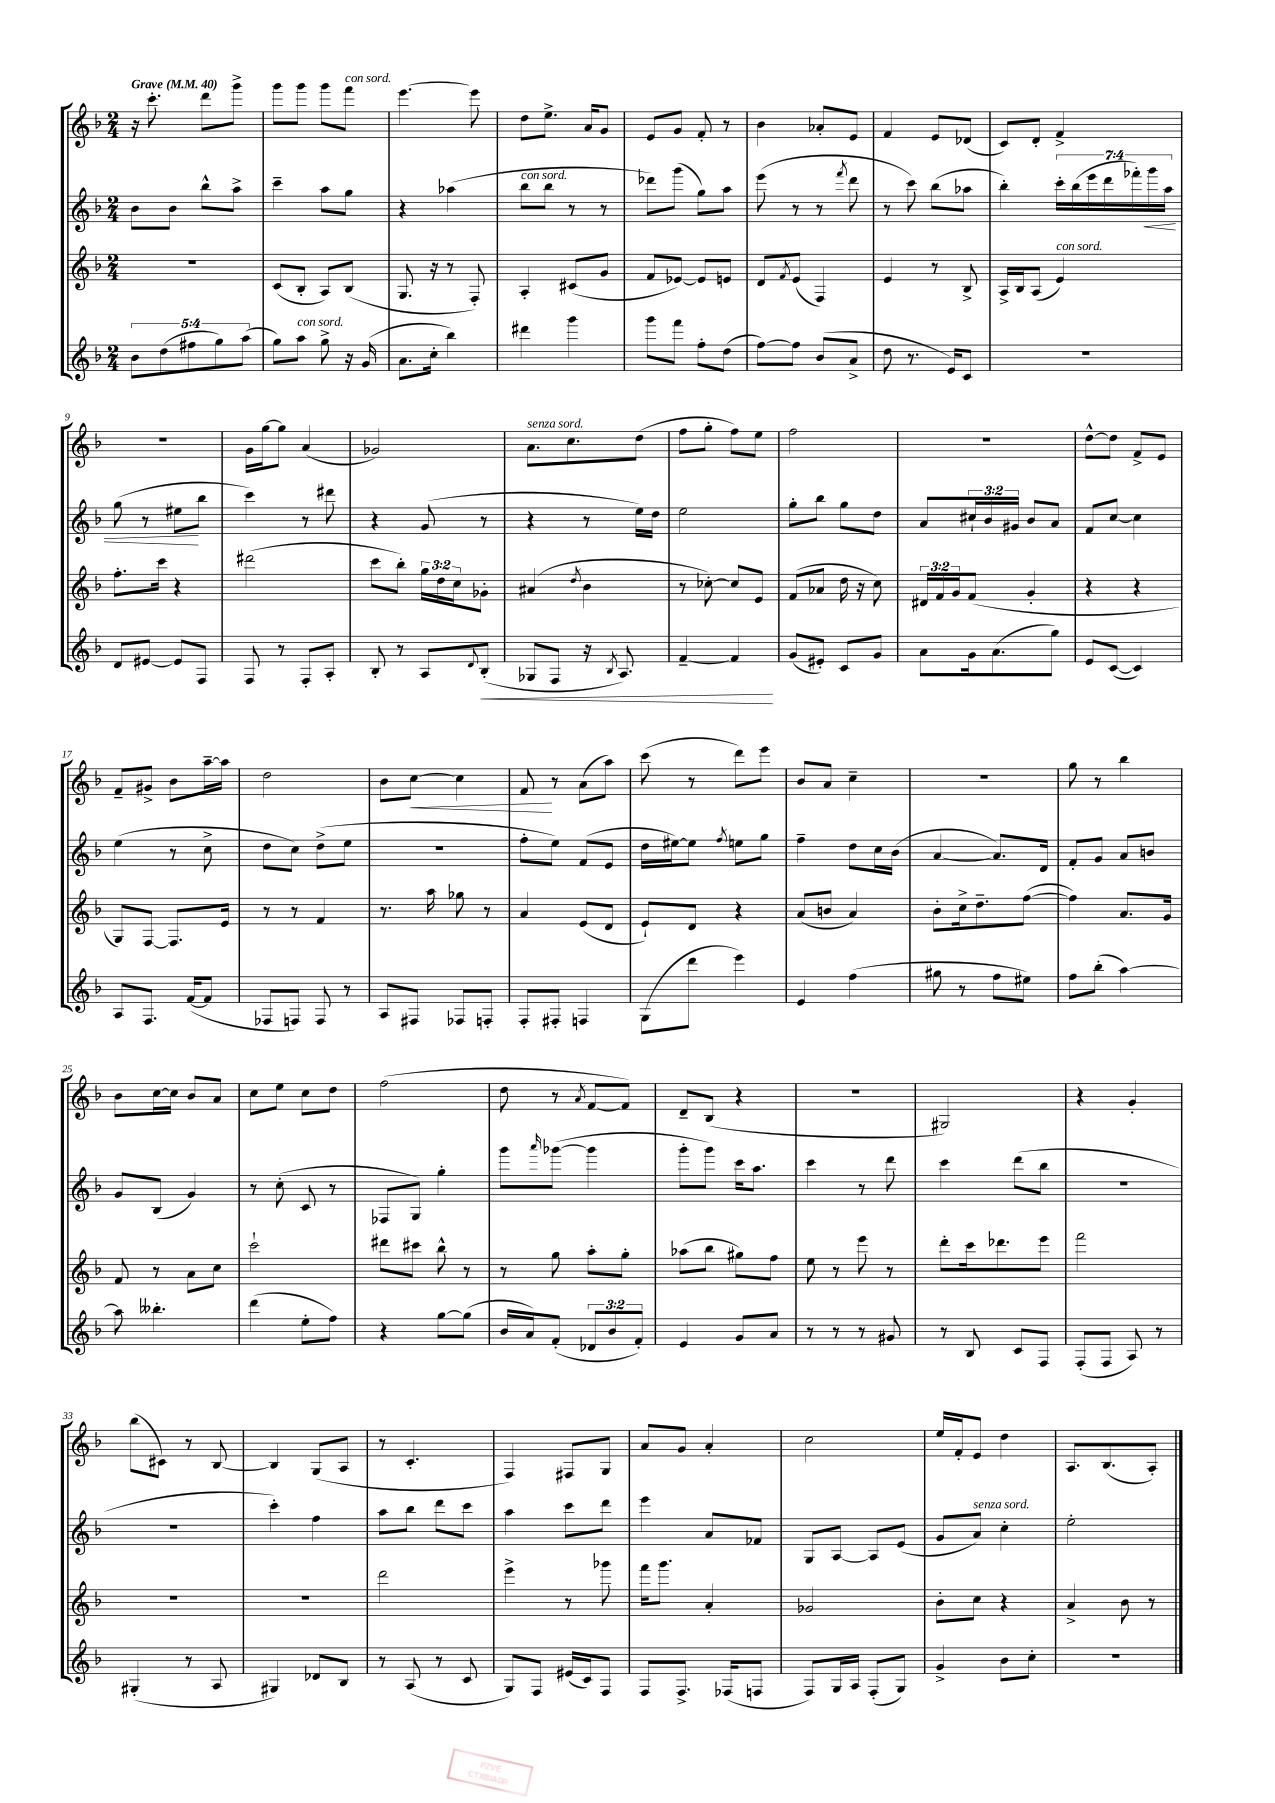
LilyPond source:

<<
\new StaffGroup <<
\new Staff = "s0" {
    \clef treble \key f \major \numericTimeSignature \time 2/4 \tempo "Grave" 4 = 40
    r16 c'''8.-. d'''8 g'''8-> |
    g'''8 g'''8 g'''8 f'''8^\markup { \italic "con sord." } |
    e'''4.~ e'''8 |
    d''8 e''8.-> a'16 g'8 |
    e'8 g'8 f'8-. r8 |
    bes'4 aes'8-. e'8 |
    f'4 e'8 des'8( |
    c'8) d'8-. f'4-> |
    R2 |
    g'16 g''16~ g''8 a'4( |
    ges'2) |
    a'8.^\markup { \italic "senza sord." } c''8. d''8( |
    f''8 g''8-. f''8) e''8 |
    f''2 |
    r2 |
    d''8~-^ d''8 f'8-> e'8 |
    f'8-- gis'8-> bes'8 a''16~-- a''16 |
    d''2 |
    bes'8 c''8~\< c''4 |
    f'8\! r8 a'8( a''8) |
    c'''8( r8 d'''8) e'''8 |
    bes'8 a'8 c''4-- |
    r2 |
    g''8 r8 bes''4 |
    bes'8 c''16~ c''16 bes'8 a'8 |
    c''8 e''8 c''8 d''8 |
    f''2( |
    d''8 r8 \acciaccatura { a'8 } f'8~ f'8) |
    d'8-- bes8( r4 |
    r2 |
    gis2) |
    r4 g'4-. |
    bes''8( cis'8) r8 bes8~ |
    bes4 g8( a8 |
    r8 c'4.-. |
    f4) fis8 g8 |
    a'8 g'8 a'4-. |
    c''2 |
    e''16 f'16-. e'8 d''4 |
    a8. bes8.( a8-.) \bar "|." |
}
\new Staff = "s1" {
    \clef treble \key f \major \numericTimeSignature \time 2/4 \override Staff.TupletNumber.text = #tuplet-number::calc-fraction-text
    bes'8 bes'8 bes''8-^ a''8-> |
    c'''4-- a''8 g''8 |
    r4 aes''4( |
    bes''8^\markup { \italic "con sord." } bes''8 r8 r8 |
    des'''8) g'''8( g''8) a''8 |
    e'''8( r8 r8 \acciaccatura { f'''8 } d'''8 |
    r8 c'''8) bes''8( aes''8 |
    bes''4-.) \tuplet 7/4 { c'''16-. bes''16( e'''16 d'''16 fes'''16-.) g'''16\< a''16 } |
    g''8( r8 eis''8\! bes''8 |
    c'''4) r8 dis'''8 |
    r4 g'8( r8 |
    r4 r8 e''16) d''16 |
    e''2 |
    g''8-. bes''8 g''8 d''8 |
    a'8 \tuplet 3/2 { cis''16-! bes'16 gis'16 } bes'8 a'8 |
    f'8 c''8~ c''4 |
    e''4( r8 c''8-> |
    d''8 c''8) d''8->( e''8 |
    R2 |
    f''8-. e''8) f'8( e'8 |
    d''16 eis''16~) eis''8 \acciaccatura { f''8 } e''8 g''8 |
    f''4-- d''8 c''16 bes'16( |
    a'4~ a'8.) d'16 |
    f'8-. g'8 a'8 b'8 |
    g'8 bes8( g'4) |
    r8 c''8-.( c'8 r8 |
    fes8 g8) g''4-. |
    g'''8 \grace { a'''16 } ges'''8~( ges'''4 |
    g'''8-. g'''8) c'''16 a''8. |
    c'''4 r8 d'''8 |
    c'''4 d'''8( bes''8 |
    r2 |
    R2 |
    c'''4-.) f''4 |
    a''8 bes''8 d'''8 c'''8 |
    a''4 c'''8 d'''8 |
    e'''4 a'8 fes'8 |
    g8 a8~ a8 e'8( |
    g'8 a'8^\markup { \italic "senza sord." }) c''4-. |
    e''2-. \bar "|." |
}
\new Staff = "s2" {
    \clef treble \key f \major \numericTimeSignature \time 2/4 \override Staff.TupletNumber.text = #tuplet-number::calc-fraction-text
    R2 |
    c'8( bes8-. a8) bes8( |
    g8. r16 r8 f8-.) |
    a4-. cis'8( g'8 |
    f'8 ees'8~) ees'8 e'8 |
    d'8 \acciaccatura { f'8 } e'8( f4) |
    e'4 r8 bes8-> |
    a16-> bes16 a8( e'4^\markup { \italic "con sord." }) |
    f''8.-. c'''16 r4 |
    dis'''2( |
    c'''8 bes''8-.) \tuplet 3/2 { g''16 d''16 c''16 } ges'8-. |
    ais'4( \acciaccatura { d''8 } bes'4 |
    r8 ces''8~-.) ces''8 e'8 |
    f'8( aes'8 d''16 r16 c''8) |
    \tuplet 3/2 { dis'16 f'16 g'16 } f'8( g'4-. |
    r4 r4 |
    g8) f8~ f8. e'16 |
    r8 r8 f'4 |
    r8. a''16 ges''8 r8 |
    a'4 e'8( d'8 |
    e'8-!) d'8 r4 |
    a'8( b'8 a'4) |
    bes'8-. c''16-> d''8.-- f''8~( |
    f''4) a'8. g'16 |
    f'8 r8 a'8 c''8 |
    c'''2-! |
    dis'''8 cis'''8 bes''8-^ r8 |
    r8 g''8 a''8-. g''8-. |
    aes''8( bes''8 gis''8) f''8 |
    e''8 r8 e'''8 r8 |
    d'''8-. c'''16 des'''8. e'''8 |
    f'''2 |
    r2 |
    R2 |
    d'''2 |
    e'''4-> r8 ges'''8 |
    f'''16 g'''8. a'4-. |
    ges'2 |
    bes'8-. c''8 r4 |
    a'4-> bes'8 r8 \bar "|." |
}
\new Staff = "s3" {
    \clef treble \key f \major \numericTimeSignature \time 2/4 \override Staff.TupletNumber.text = #tuplet-number::calc-fraction-text
    \tuplet 5/4 { bes'8 d''8( fis''8 g''8) a''8( } |
    g''8) a''8^\markup { \italic "con sord." } g''8-> r16 g'16( |
    a'8. c''16-. bes''4) |
    dis'''4 g'''4 |
    g'''8 f'''8 f''8-. d''8( |
    f''8~) f''8 bes'8( a'8-> |
    d''8 r8. e'16) c'8 |
    R2 |
    d'8 eis'8~ eis'8 f8 |
    f8 r8 f8-. a8-. |
    bes8-. r8 a8 \appoggiatura { d'8 } bes8-.\<( |
    ges8 f8 r16 \acciaccatura { bes8 } a8.) |
    f'4~-- f'4\! |
    g'8( eis'8-.) c'8 g'8 |
    a'8 g'16 a'8.( g''8) |
    e'8 c'8~( c'4) |
    a8 f8. f'16~( f'8 |
    fes8 f8) f8 r8 |
    a8 fis8 fes8 f8-. |
    f8-. fis8-. f4 |
    g8( d'''8 e'''4) |
    e'4 f''4( |
    gis''8 r8 f''8 eis''8) |
    f''8 bes''8-.( a''4~) |
    a''8 beses''4.-. |
    d'''4( e''8-. f''8) |
    r4 g''8~ g''8( |
    bes'16 a'16) f'8-.( \tuplet 3/2 { des'8 bes'8 f'8-.) } |
    e'4 g'8 a'8 |
    r8 r8 r8 gis'8 |
    r8 bes8 c'8 f8 |
    f8-.( f8 a8) r8 |
    gis4-.( r8 a8 |
    gis4) des'8 bes8 |
    r8 a8( r8 c'8 |
    g8) f8 eis'16( c'16) f8 |
    f8 f8.-> fes16( f8 |
    f8) g16 a16 f8-.( g8) |
    g'4-> bes'8 c''8-. |
    r2 \bar "|." |
}
>>
>>
